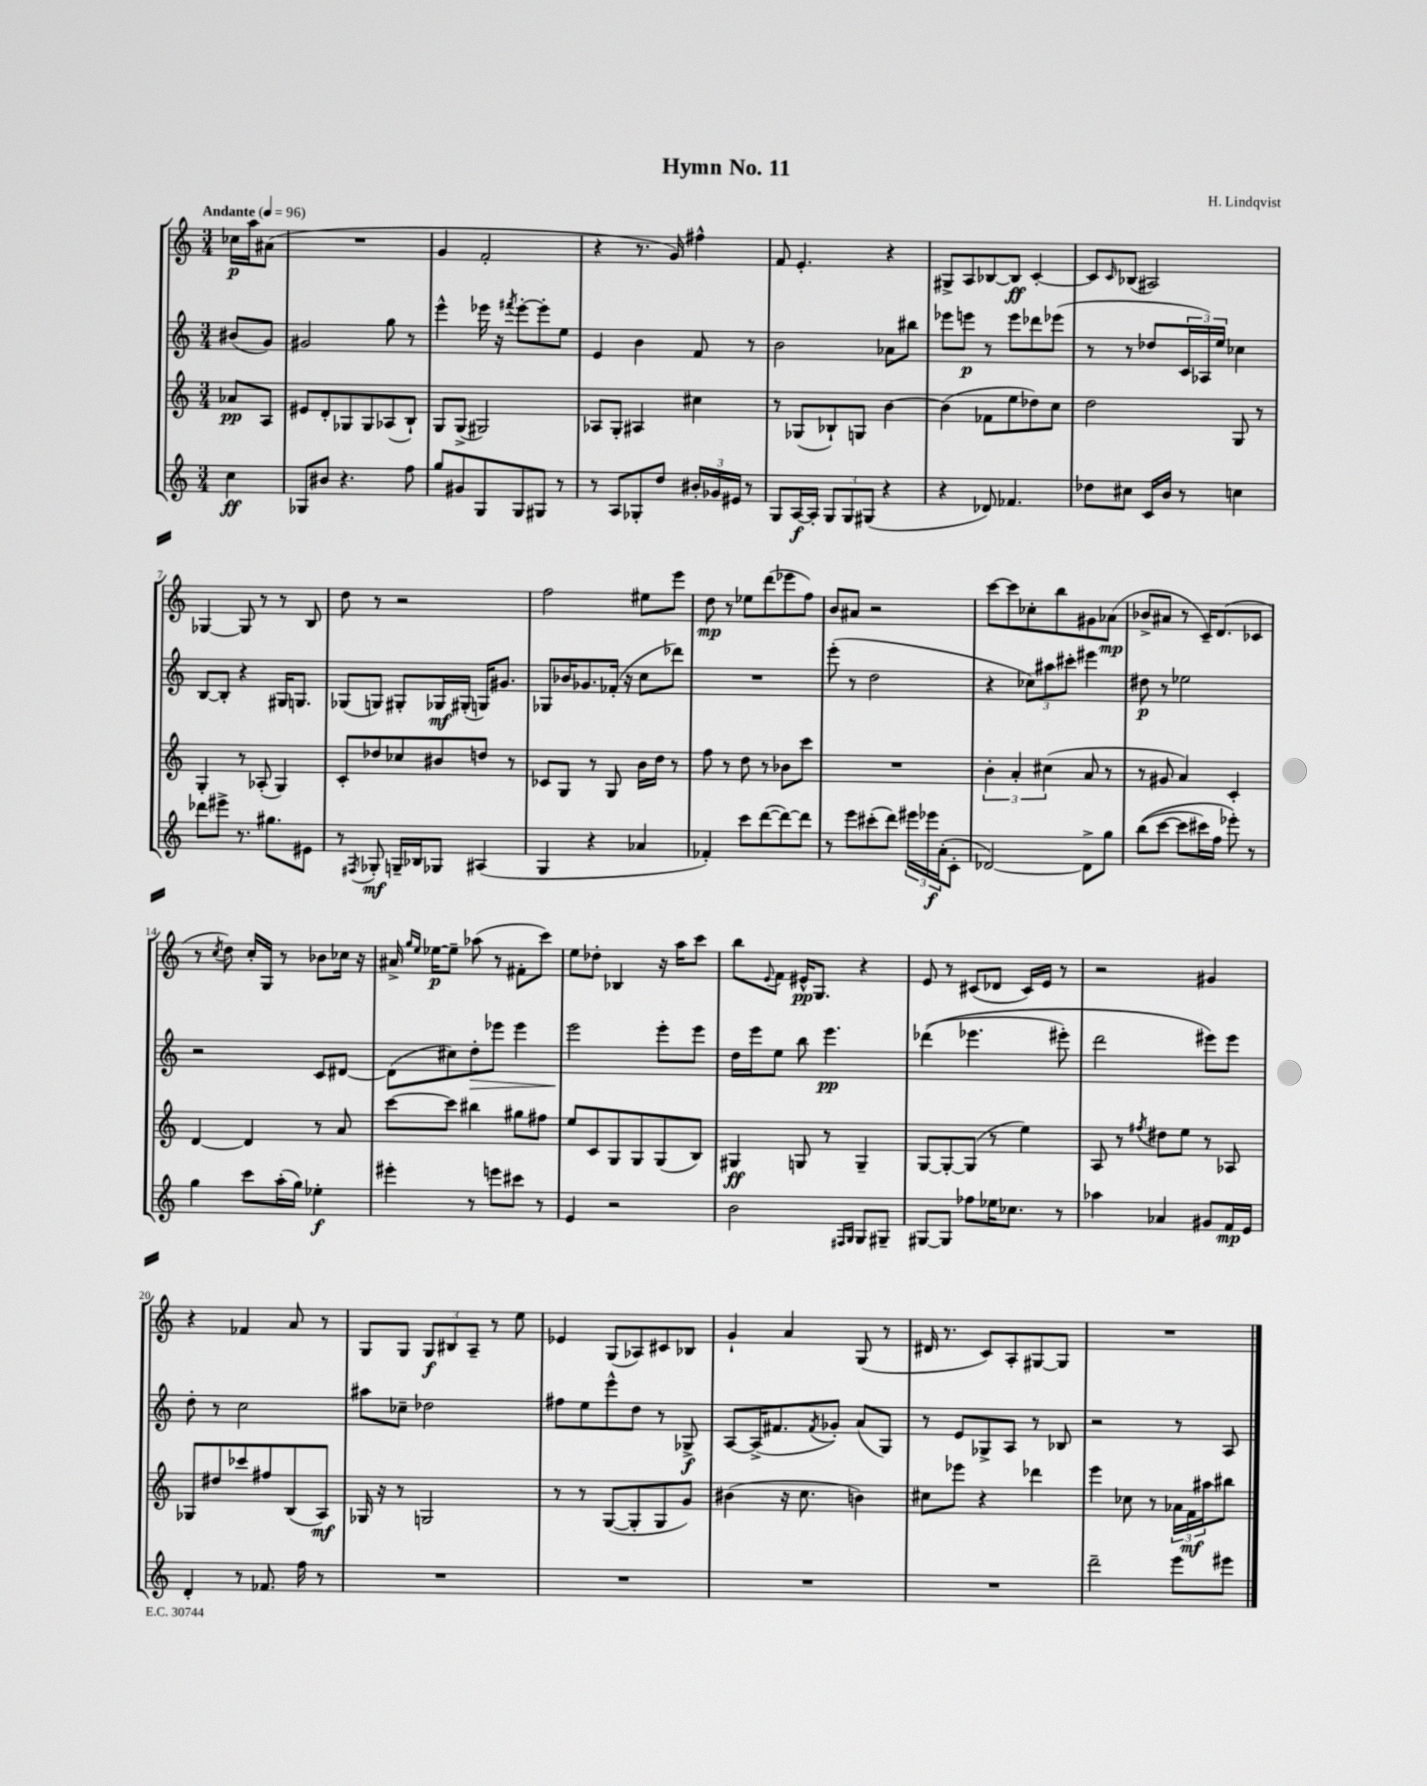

**kern	**dynam	**kern	**dynam	**kern	**dynam	**kern	**dynam
*part4	*part4	*part3	*part3	*part2	*part2	*part1	*part1
*staff4	*staff4	*staff3	*staff3	*staff2	*staff2	*staff1	*staff1
*clefG2	*	*clefG2	*	*clefG2	*	*clefG2	*
*k[]	*	*k[]	*	*k[]	*	*k[]	*
*M3/4	*	*M3/4	*	*M3/4	*	*M3/4	*
*MM96	*	*MM96	*	*MM96	*	*MM96	*
=	=	=	=	=	=	=	=
!	!	!	!	!	!	!LO:TX:a:B:t=Andante	!
4cc\	ff	8a-X/L	pp	(8b#X/L	.	16cc-X\LL	p
.	.	.	.	.	.	16aa\J	.
.	.	8A/J	.	8g/J)	.	(8a#X\J	.
=1	=1	=1	=1	=1	=1	=1	=1
8G-X/L	.	8e#X/L	.	2g#X/	.	2.r	.
8b#X/J	.	8d'/	.	.	.	.	.
4.r	.	8G-X/	.	.	.	.	.
.	.	8G-/	.	.	.	.	.
.	.	(8A-X/	.	8gg\	.	.	.
8ff\	.	8B`/J)	.	8r	.	.	.
=2	=2	=2	=2	=2	=2	=2	=2
8gg/L	.	8G/L	.	4eee^^\	.	4g/	.
8g#X/	.	(8G^/J	.	.	.	.	.
8G/	.	2G#X/)	.	16eee-X\	.	2f'/	.
.	.	.	.	16r	.	.	.
.	.	.	.	8qfff#X/	.	.	.
8G/	.	.	.	[8eee-'\L	.	.	.
8G#X/J	.	.	.	8eee-'\]	.	.	.
8r	.	.	.	8ee\J	.	.	.
=3	=3	=3	=3	=3	=3	=3	=3
8r	.	8A-X/L	.	4e/	.	4r	.
8A/L	.	8G'/J	.	.	.	.	.
8G-X'/	.	4A#X/	.	4b\	.	8.r	.
8dd/J	.	.	.	.	.	.	.
.	.	.	.	.	.	16g/)	.
24b#X'/LL	.	4cc#X\	.	8f/	.	4ff#X^^\	.
24g-X/	.	.	.	.	.	.	.
24e#X/JJ	.	.	.	.	.	.	.
8r	.	.	.	8r	.	.	.
=4	=4	=4	=4	=4	=4	=4	=4
8G/L	.	8r	.	2b\	.	8f/	.
[16A/L	f	(8G-X/L	.	.	.	4.e'/	.
16A'/JJ]	.	.	.	.	.	.	.
12G/L	.	8B-X`/)	.	.	.	.	.
12G/	.	.	.	.	.	.	.
.	.	8Gn/J	.	.	.	.	.
(12G#X/J	.	.	.	.	.	.	.
4r	.	[4b\	.	8a-X\L	.	4r	.
.	.	.	.	8bb#X\J	.	.	.
=5	=5	=5	=5	=5	=5	=5	=5
4r	.	(4b\]	.	8eee-X\L	.	8G#X^/L	.
.	.	.	.	8eeen\J	p	8A/	.
8d-X/)	.	8f-X\L	.	8r	.	[8B-X/	.
4.f-X/	.	8ee\	.	8eee\L	.	8B-/J]	ff
.	.	8dd-X\)	.	8ddd-X\	.	[4c'/	.
.	.	8cc\J	.	(8eee-X\J	.	.	.
=6	=6	=6	=6	=6	=6	=6	=6
8dd-X\L	.	2dd\	.	8r	.	8c/L]	.
.	.	.	.	.	.	16qqc/	.
8cc#X\J	.	.	.	8r	.	(8B-X/J	.
16c/LL	.	.	.	8dd-X/L	.	2A#X/)	.
16b/JJ	.	.	.	.	.	.	.
8r	.	.	.	24c/L	.	.	.
.	.	.	.	24A-X/)	.	.	.
.	.	.	.	24ee/JJ	.	.	.
4ccn\	.	8G/	.	4cc-X\	.	.	.
.	.	8r	.	.	.	.	.
!!LO:LB:g=z
=7	=7	=7	=7	=7	=7	=7	=7
8ddd-X\L	.	4G'/	.	[8B/L	.	[4G-X/	.
8eee#X^\J	.	.	.	8B'/J]	.	.	.
8.r	.	8r	.	4r	.	8G-/]	.
.	.	(8A-X'/	.	.	.	8r	.
8.gg#X\L	.	.	.	.	.	.	.
.	.	4G/)	.	16G#X/KL	.	8r	.
.	.	.	.	8.Gn/J	.	.	.
8e#X\J	.	.	.	.	.	8B/	.
=8	=8	=8	=8	=8	=8	=8	=8
8r	.	8c'/L	.	(8G-X/L	.	8dd\	.
8qF#X/	.	.	.	.	.	.	.
8G-X'/	mf	8dd-X/	.	8Gn/J)	.	8r	.
16Gn~/LL	.	8cc-X/	.	8G#X'/L	.	2r	.
16B-X/J	.	.	.	.	.	.	.
8G-X/J	.	8b#X/	.	16G-X/L	mf	.	.
.	.	.	.	(16G#X'/JJ	.	.	.
(4A#X/	.	8ddn/J	.	16Gn/KL)	.	.	.
.	.	.	.	8.g#X/J	.	.	.
.	.	8r	.	.	.	.	.
=9	=9	=9	=9	=9	=9	=9	=9
4G/	.	8c-X/L	.	8G-X/L	.	2ff\	.
.	.	8G/J	.	16b-X/K	.	.	.
.	.	.	.	8.g-X/	.	.	.
4r	.	8r	.	.	.	.	.
.	.	8G/	.	(16f-X'/Jk	.	.	.
.	.	.	.	16r	.	.	.
4a-X/	.	16b\LL	.	8cc\L	.	8ee#X\L	.
.	.	16dd\JJ	.	.	.	.	.
.	.	8r	.	8ddd-X\J)	.	8eee\J	.
=10	=10	=10	=10	=10	=10	=10	=10
4f-X'/)	.	8ff\	.	2.r	.	8dd\	mp
.	.	8r	.	.	.	8r	.
8ccc\L	.	8dd\	.	.	.	8ee-X\L	.
([8ddd\	.	8r	.	.	.	(8ddd\	.
8ddd\_)	.	8b-X\L	.	.	.	8eee-X\	.
8ddd\J]	.	8ccc\J	.	.	.	8ff\J)	.
=11	=11	=11	=11	=11	=11	=11	=11
8r	.	2.r	.	(8eee'\	.	8b/L	.
8eee\L	.	.	.	8r	.	8a#X/J	.
(8ccc#X'\	.	.	.	2dd\	.	2r	.
8ddd\J)	.	.	.	.	.	.	.
24eee#X\LL	.	.	.	.	.	.	.
24eee-X\	f	.	.	.	.	.	.
(24a'\J	.	.	.	.	.	.	.
8c'\J	.	.	.	.	.	.	.
=12	=12	=12	=12	=12	=12	=12	=12
[2d-X/)	.	6b'\	.	4r	.	[8ccc\L	.
.	.	.	.	.	.	8ccc\]	.
.	.	6a'/	.	.	.	.	.
.	.	.	.	12cc-X\L)	.	8cc-X'\	.
.	.	(6cc#X\	.	12aa#X\	.	.	.
.	.	.	.	.	.	8bb\	.
.	.	.	.	12ccc#X'\J	.	.	.
8d-^\L]	.	8a/	.	4eee#X\	.	8g#X\	.
8gg\J	.	8r	.	.	.	(8a-X\J	mp
=13	=13	=13	=13	=13	=13	=13	=13
((8bb\L	.	8r	.	8dd#X\	p	8b-X^/L	.
[8ccc\J	.	8g#X/	.	8r	.	8a#X/J	.
8ccc\L]	.	4a/)	.	2ee-X\	.	8r	.
16ccc#X\L)	.	.	.	.	.	16c~/KL)	.
16ff\JJ	.	.	.	.	.	(8.d/	.
8eee-X'\)	.	4c'/	.	.	.	.	.
8r	.	.	.	.	.	8c-X/J	.
!!LO:LB:g=z
=14	=14	=14	=14	=14	=14	=14	=14
4gg\	.	[4d/	.	2r	.	8r	.
.	.	.	.	.	.	8qcc/	.
.	.	.	.	.	.	8dd\)	.
8ccc\L	.	4d/]	.	.	.	16cc'/LL	.
.	.	.	.	.	.	16G/JJ	.
(16aa'\L	.	.	.	.	.	8r	.
16gg\JJ)	.	.	.	.	.	.	.
4ee-X'\	f	8r	.	8c/L	.	8b-X\L	.
.	.	8a/	.	[8d#X/J	.	16cc-X\Jk	.
.	.	.	.	.	.	16r	.
=15	=15	=15	=15	=15	=15	=15	=15
4eee#X'\	.	[8ccc\L	.	(8d#\L]	.	16a#X^/	.
.	.	.	.	.	.	16qqgg/LL	.
.	.	.	.	.	.	16qqee/JJ	.
.	.	.	.	.	.	[16ee-X\KL	p
.	.	8ccc\J]	.	8cc#X\)	.	8ee-~\J]	.
!	!	!	!	!	!LO:HP:b	!	!
8r	.	4bb#X\	.	8dd'\	>	(8aa-X\	.
8eeen\L	.	.	.	8eee-X\J	.	8r	.
8ccc#X\J	.	8gg#X\L	.	4eee-\	.	8f#X'\L	.
8r	.	8ff#X\J	.	.	.	8ccc\J)	.
=16	=16	=16	=16	=16	=16	=16	=16
4e/	.	8ee/L	.	2eee\	.	8ee\L	.
.	.	8c/	.	.	.	8dd-X'\J	.
2r	.	8G/	.	.	.	4B-X/	.
.	.	8G/	.	.	.	.	.
.	.	(8G/	.	8eee'\L	]	16r	.
.	.	.	.	.	.	16aa\KL	.
.	.	8B/J)	.	8eee\J	.	8ccc\J	.
=17	=17	=17	=17	=17	=17	=17	=17
2b\	.	4G#X/	ff	16dd\LL	.	8bb\L	.
.	.	.	.	16eee\J	.	.	.
.	.	.	.	.	.	8qqe/	.
.	.	.	.	8ee\J	.	8f\J	.
.	.	8Gn/	.	8bb\	.	16e#X^^/KL	pp
.	.	.	.	.	.	8.G/J	.
.	.	8r	.	4.eee\	pp	.	.
16qqF#X/LL	.	.	.	.	.	.	.
16qqG/JJ	.	.	.	.	.	.	.
8G/L	.	4G~/	.	.	.	4r	.
8G#X~/J	.	.	.	.	.	.	.
=18	=18	=18	=18	=18	=18	=18	=18
[8G#X/L	.	[8G/L	.	((4ddd-X\	.	8e/	.
8G#/J]	.	8G'/_	.	.	.	8r	.
8ff-X\L	.	(8G/J]	.	4.eee-X\	.	(8c#X/L	.
16ee-X\K	.	8r	.	.	.	8d-X/J	.
8.cc-X\J	.	.	.	.	.	.	.
.	.	4ee\)	.	.	.	16c#/LL)	.
.	.	.	.	.	.	16e/JJ	.
8r	.	.	.	8eee#X'\)	.	8r	.
=19	=19	=19	=19	=19	=19	=19	=19
4aa-X\	.	8A/	.	2ddd\	.	2r	.
.	.	8r	.	.	.	.	.
.	.	8qff#X/	.	.	.	.	.
4a-X/	.	8dd#X\L	.	.	.	.	.
.	.	8ee\J	.	.	.	.	.
8g#X/L	.	8r	.	8eee#X\L)	.	4g#X/	.
16f/L	mp	8A-X/	.	8eee#\J	.	.	.
16e/JJ	.	.	.	.	.	.	.
!!LO:LB:g=z
=20	=20	=20	=20	=20	=20	=20	=20
4d'/	.	8G-X/L	.	8dd'\	.	4r	.
.	.	8dd#X/	.	8r	.	.	.
8r	.	8ccc-X/	.	2cc\	.	4f-X/	.
8.f-X/	.	8ff#X/	.	.	.	.	.
.	.	(8B/	.	.	.	8a/	.
16ff\	.	.	.	.	.	.	.
8r	.	8A/J)	mf	.	.	8r	.
=21	=21	=21	=21	=21	=21	=21	=21
2.r	.	16G-X/	.	8aa#X\L	.	8G/L	.
.	.	16r	.	.	.	.	.
.	.	8r	.	8cc-X~\J	.	8G/J	.
.	.	2Gn/	.	2dd-X\	.	12G/L	f
.	.	.	.	.	.	12B#X/	.
.	.	.	.	.	.	12A~/J	.
.	.	.	.	.	.	8r	.
.	.	.	.	.	.	8ee\	.
=22	=22	=22	=22	=22	=22	=22	=22
2.r	.	8r	.	8ff#X\L	.	4e-X/	.
.	.	8r	.	8ee\	.	.	.
.	.	([8G/L	.	8eee^^\	.	(8G/L	.
.	.	8G'/]	.	8dd\J	.	8A-X/)	.
.	.	8G/	.	8r	.	8c#X/	.
.	.	8g/J)	.	8G-X^/	f	8B-X/J	.
=23	=23	=23	=23	=23	=23	=23	=23
2.r	.	(4b#X\	.	[8A/L	.	4g`/	.
.	.	.	.	(16A^/K]	.	.	.
.	.	.	.	8.f#X/	.	.	.
.	.	16r	.	.	.	4a/	.
.	.	8.cc\	.	.	.	.	.
.	.	.	.	8qf#/	.	.	.
.	.	.	.	8g-X'/J)	.	.	.
.	.	4bn\)	.	(8a/L	.	(8G/	.
.	.	.	.	8G/J)	.	8r	.
=24	=24	=24	=24	=24	=24	=24	=24
2.r	.	8cc#X\L	.	8r	.	16d#X/	.
.	.	.	.	.	.	8.r	.
.	.	8eee-X\J	.	8e/L	.	.	.
.	.	4r	.	8G-X^/	.	8c/L)	.
.	.	.	.	8A/J	.	8A'/	.
.	.	4ddd-X\	.	8r	.	[8G#X/	.
.	.	.	.	8B-X/	.	8G#/J]	.
=25	=25	=25	=25	=25	=25	=25	=25
2ddd~\	.	4eee\	.	2r	.	2.r	.
.	.	8cc-X\	.	.	.	.	.
.	.	8r	.	.	.	.	.
8eee\L	.	24a-X\LL	.	8r	.	.	.
.	.	24f\	mf	.	.	.	.
.	.	24aa#X\J	.	.	.	.	.
8eee#X\J	.	8bb#X\J	.	8A/	.	.	.
==	==	==	==	==	==	==	==
*-	*-	*-	*-	*-	*-	*-	*-
